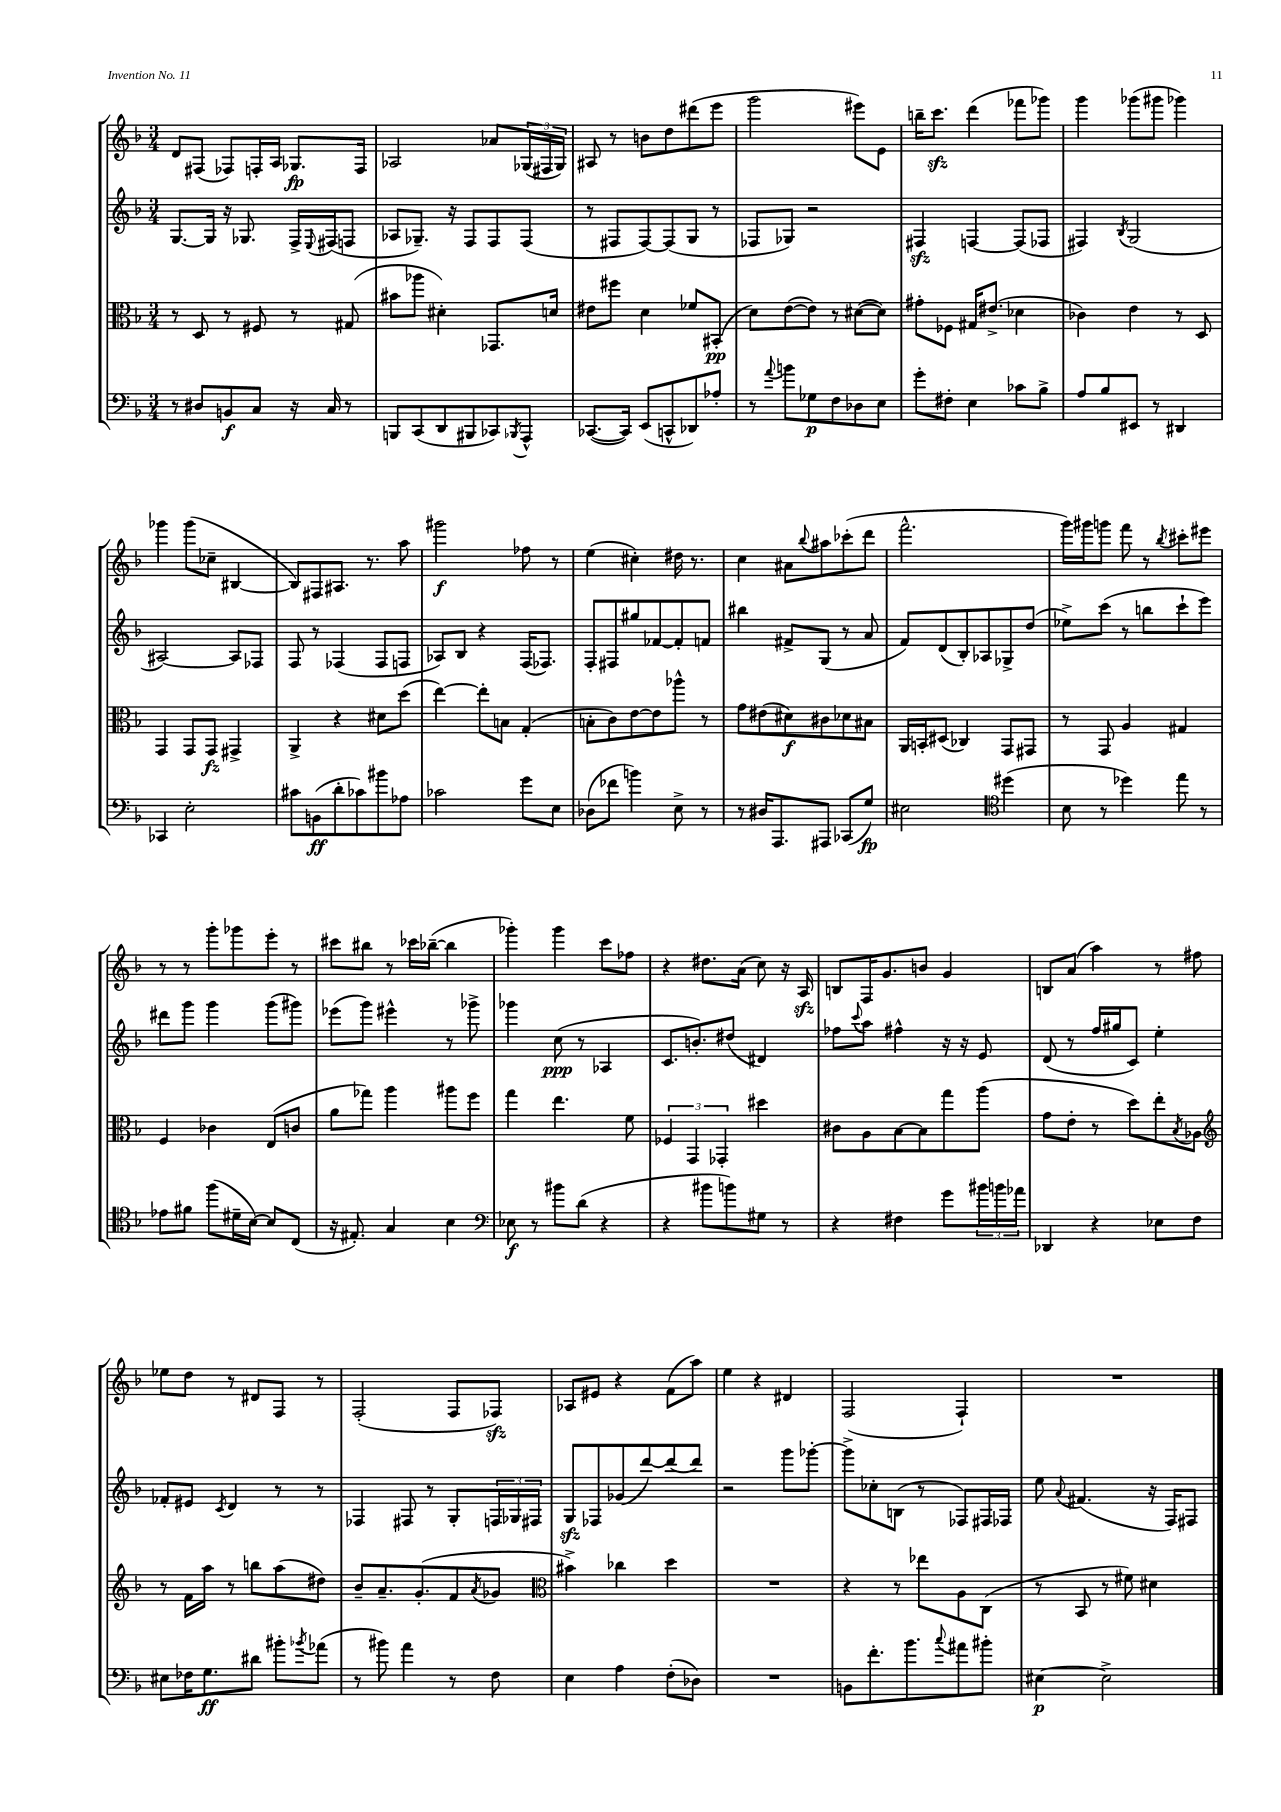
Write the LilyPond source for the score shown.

<<
\new StaffGroup <<
\new Staff = "s0" {
    \clef treble \key f \major \numericTimeSignature \time 3/4
    d'8 fis8( fes8) f16-. a16 ges8.\fp f16 |
    aes2 aes'8 \tuplet 3/2 { ges16( fis16 ges16) } |
    ais8 r8 b'8 d''8 dis'''8( e'''8 |
    g'''2 eis'''8) e'8 |
    b''16-- c'''8.\sfz d'''4( fes'''8 ges'''8) |
    g'''4 ges'''8( gis'''8 ges'''4) |
    ges'''4 ges'''8( ces''8-- bis4~ |
    bis8) fis8 ais8. r8. a''8 |
    gis'''2\f fes''8 r8 |
    e''4( cis''4-.) dis''16 r8. |
    c''4 ais'8 \appoggiatura { bes''8 } ais''8 ces'''8-.( d'''8 |
    f'''2.-^ |
    g'''16) gis'''16 g'''8 f'''8 r8 \acciaccatura { bes''8 } cis'''8-. eis'''8 |
    r8 r8 g'''8-. ges'''8 e'''8-. r8 |
    cis'''8 bis''8 r8 ces'''16 bes''16~--( bes''4 |
    ges'''4-.) ges'''4 c'''8 fes''8 |
    r4 dis''8. a'16( c''8) r16 a16\sfz |
    b8 f16 g'8. b'8 g'4 |
    b8 a'8( a''4) r8 fis''8 |
    ees''8 d''8 r8 dis'8 f8 r8 |
    f2-.( f8 fes8\sfz) |
    aes8 eis'8 r4 f'8( a''8) |
    e''4 r4 dis'4 |
    f2( f4-!) |
    R2. \bar "|." |
}
\new Staff = "s1" {
    \clef treble \key f \major \numericTimeSignature \time 3/4
    g8.~ g16 r16 ges8. f16-> \appoggiatura { e8 } fis16( f8 |
    aes8 ges8.--) r16 f8 f8 f8( |
    r8 fis8 fis8~) fis8( g8 r8 |
    fes8 ges8) r2 |
    fis4\sfz f4~ f8( fes8 |
    fis4) \acciaccatura { bes8 } g2( |
    ais2~) ais8 fes8 |
    f8 r8 fes4( fes8 f8 |
    aes8) bes8 r4 f16( fes8.) |
    f8-. fis8 gis''8 fes'8~ fes'8-. f'8 |
    bis''4 fis'8-> g8( r8 a'8 |
    f'8) d'8( bes8-.) aes8 ges8-> d''8( |
    ees''8->) c'''8( r8 b''8 c'''8-! e'''8) |
    dis'''8 g'''8 g'''4 g'''8( gis'''8) |
    ees'''8( g'''8) eis'''4-^ r8 ges'''8-> |
    ges'''4 c''8\ppp( r8 aes4 |
    c'8. b'8.-.) dis''8( dis'4) |
    fes''8 \appoggiatura { c'''8 } a''8 fis''4-^ r16 r16 e'8 |
    d'8( r8 f''16 gis''16 c'8) e''4-. |
    fes'8-. eis'8 \acciaccatura { c'8 } d'4 r8 r8 |
    fes4 fis8 r8 g8-. \tuplet 3/2 { f16 ges16 fis16 } |
    g8\sfz fes8 ges'8( d'''8~) d'''8( d'''8) |
    r2 g'''8 ges'''8~-. |
    ges'''8-> ces''8-. b8( r8 fes8) fis16 fes16 |
    e''8 \appoggiatura { a'8 } fis'4.( r16 f16) fis8 \bar "|." |
}
\new Staff = "s2" {
    \clef alto \key f \major \numericTimeSignature \time 3/4
    r8 d8 r8 fis8 r8 gis8( |
    bis'8 aes''8 dis'4-.) ges,8. d'16 |
    eis'8 fis''8 d'4 fes'8 bis,8-.\pp( |
    d'8) e'8~( e'8) r8 dis'8~( dis'8) |
    gis'8-. fes8 gis16 eis'8.->( des'4 |
    ces'4) e'4 r8 d8 |
    g,4 g,8 g,8\fz gis,4-> |
    a,4-> r4 dis'8 d''8( |
    e''4~) e''8-. b8 g4-.( |
    b8-. c'8) e'8~ e'8 aes''8-^ r8 |
    g'8 eis'8( dis'8\f) cis'8 des'8 bis8 |
    a,16 b,16-. dis8( ces4) g,8 gis,8 |
    r8 g,8 a4 gis4 |
    f4 ces'4 e8( c'8 |
    a'8 ges''8) a''4 ais''8 f''8 |
    g''4 e''4. f'8 |
    \tuplet 3/2 { fes4 g,4 ges,4-. } dis''4 |
    cis'8 a8 bes8~ bes8 g''8 a''8( |
    g'8 e'8-. r8 d''8) e''8-. \acciaccatura { bes8 } aes8 |
    \clef treble r8 f'16 a''16 r8 b''8 a''8( dis''8) |
    bes'8-- a'8.-- g'8.-.( f'8 \acciaccatura { a'8 } ges'8 |
    \clef alto bis'4->) ces''4 d''4 |
    R2. |
    r4 r8 ees''8 a8 c8( |
    r8 bes,8 r8 fis'8) dis'4 \bar "|." |
}
\new Staff = "s3" {
    \clef bass \key f \major \numericTimeSignature \time 3/4
    r8 dis8 b,8\f c8 r16 c16 r8 |
    b,,8 c,8( d,8 bis,,8 ces,8) \acciaccatura { bes,,8 } a,,8-^ |
    ces,8.~( ces,16) e,8( c,8-^ des,8) aes8-. |
    r8 \appoggiatura { a'8 } b'8 ges8\p f8 des8 e8 |
    g'8-. fis8-. e4 ces'8 bes8-> |
    a8 bes8 eis,8 r8 dis,4 |
    ces,4 e2-. |
    cis'8 b,8\ff( d'8-. ces'8) bis'8 aes8 |
    ces'2 g'8 e8 |
    des8( fes'8 b'4) e8-> r8 |
    r8 dis16 a,,8. ais,,8 ces,8( g8\fp) |
    eis2 \clef tenor dis''4( |
    bes8 r8 des''4) e''8 r8 |
    ees'8 fis'8 f''8( dis'16-- bes16~) bes8 c8( |
    r16 eis8.-.) g4 bes4 |
    \clef bass ees8\f r8 bis'8 d'8( r4 |
    r4 bis'8 b'8) gis8 r8 |
    r4 fis4 g'8 \tuplet 3/2 { bis'16 b'16 aes'16 } |
    des,4 r4 ees8 f8 |
    eis8 fes16 g8.\ff dis'8 bis'8-. \acciaccatura { bes'8 } aes'8( |
    r8 bis'8) a'4 r8 f8 |
    e4 a4 f8-.( des8) |
    R2. |
    b,8 f'8.-. bes'8. \appoggiatura { c''8 } ais'8 bis'8-. |
    eis4~\p eis2-> \bar "|." |
}
>>
>>
\layout { \context { \Score \remove "Bar_number_engraver" } }
